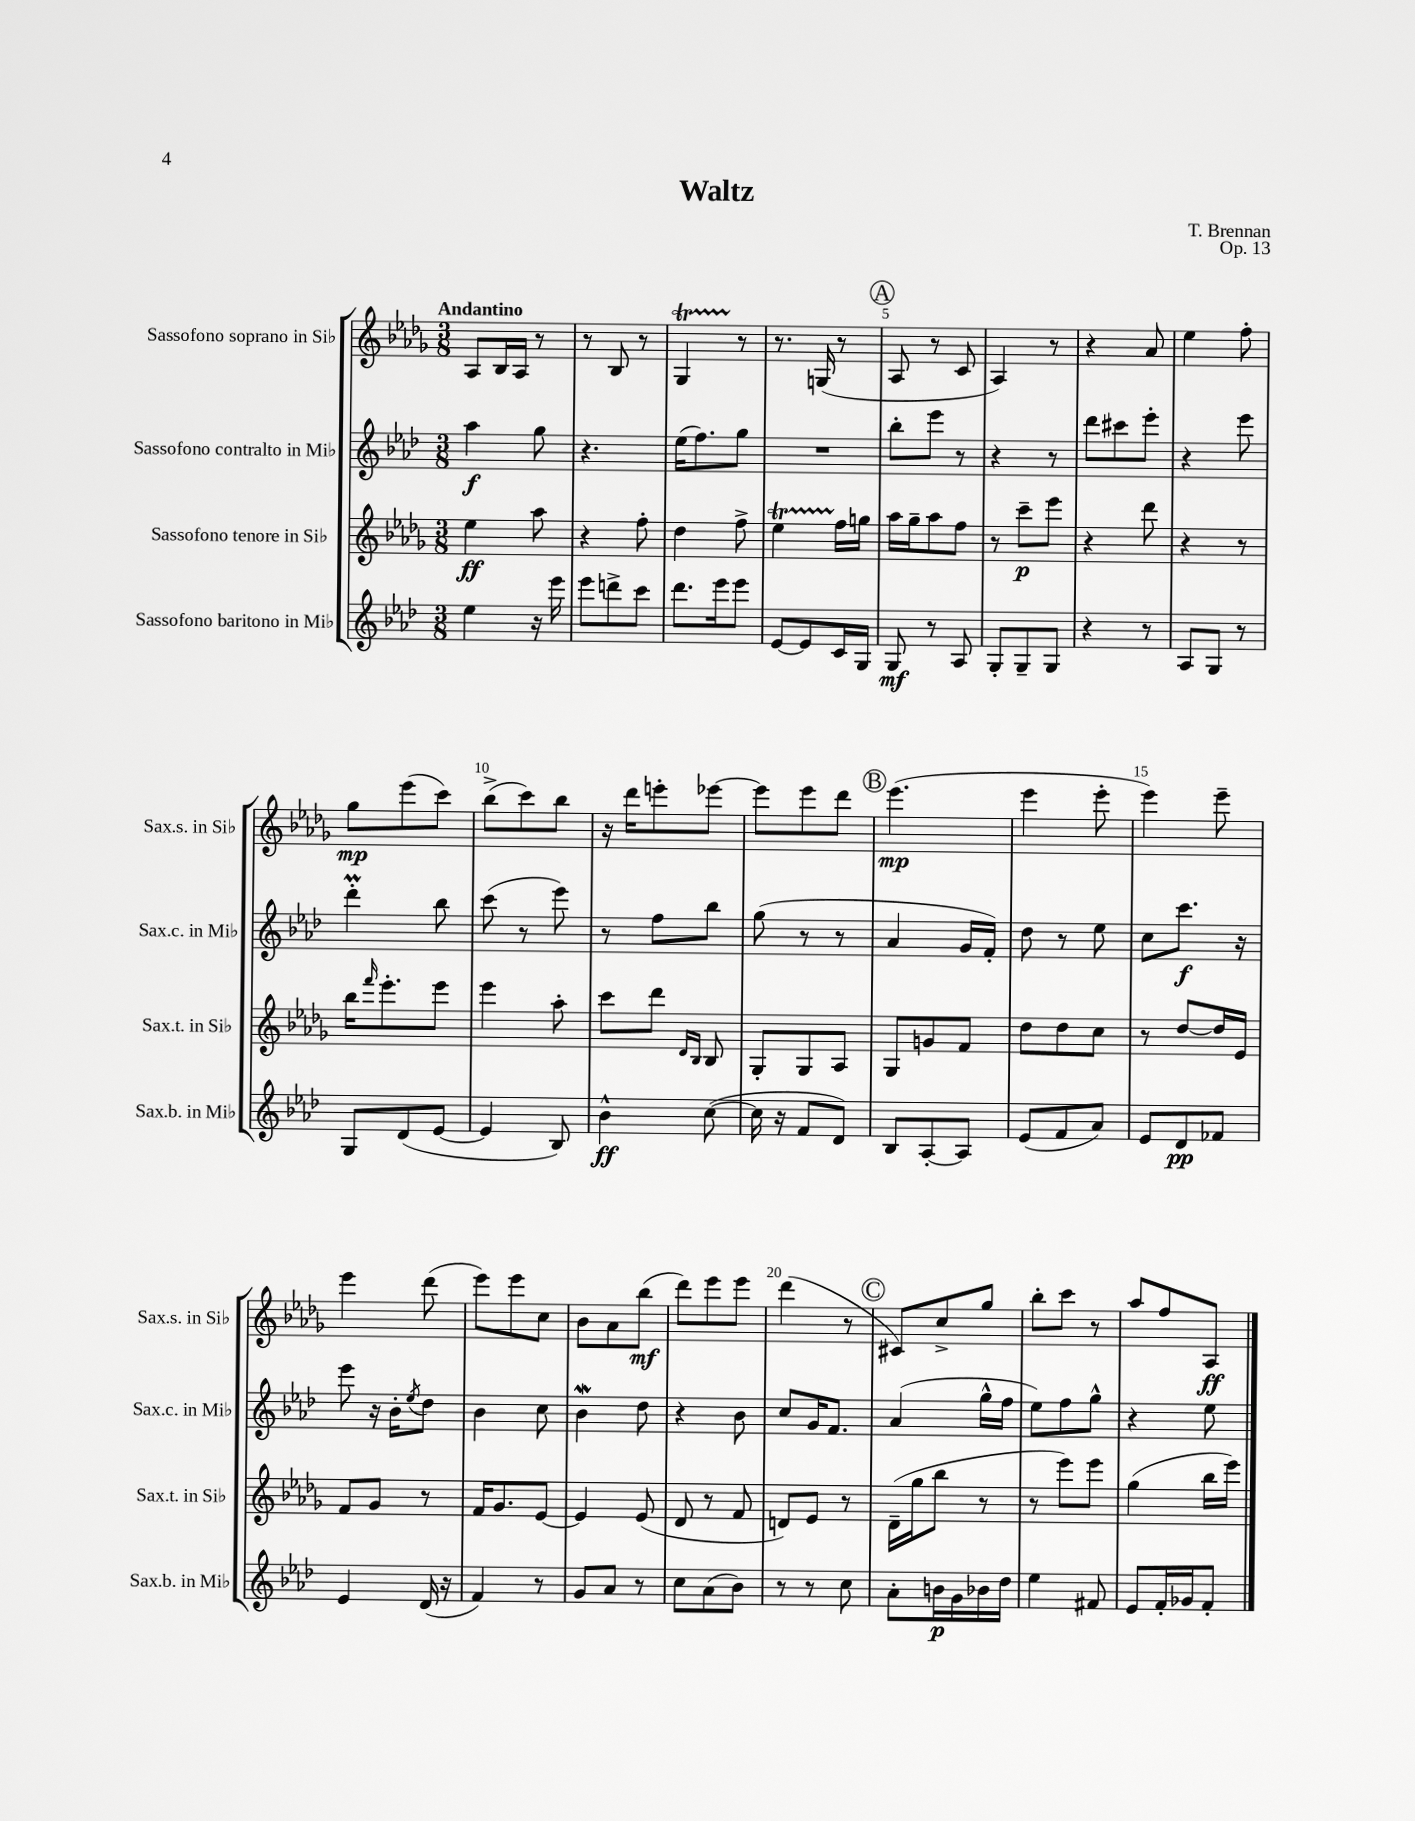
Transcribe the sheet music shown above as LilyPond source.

\header { title = "Waltz" composer = "T. Brennan" opus = "Op. 13" }
<<
\new StaffGroup <<
\new Staff = "s0" \with { instrumentName = "Sassofono soprano in Sib" shortInstrumentName = "Sax.s. in Sib" } {
    \clef treble \key des \major \numericTimeSignature \time 3/8 \tempo "Andantino"
    aes8 bes16 aes16 r8 |
    r8 bes8 r8 |
    ges4\startTrillSpan r8\stopTrillSpan |
    r8. g16( r8 |
    \mark \markup { \circle "A" } aes8 r8 c'8 |
    aes4) r8 |
    r4 aes'8 |
    ees''4 f''8-. |
    ges''8\mp ees'''8( c'''8) |
    bes''8->( c'''8) bes''8 |
    r16 des'''16 e'''8-. ees'''8~ |
    ees'''8 ees'''8 des'''8 |
    \mark \markup { \circle "B" } ees'''4.\mp( |
    ees'''4 ees'''8-. |
    ees'''4) ees'''8-- |
    ees'''4 des'''8( |
    ees'''8) ees'''8 c''8 |
    bes'8 aes'8 bes''8\mf( |
    des'''8) ees'''8 ees'''8 |
    des'''4( r8 |
    \mark \markup { \circle "C" } cis'8) c''8-> ges''8 |
    bes''8-. c'''8 r8 |
    aes''8 f''8 aes8\ff \bar "|." |
}
\new Staff = "s1" \with { instrumentName = "Sassofono contralto in Mib" shortInstrumentName = "Sax.c. in Mib" } {
    \clef treble \key aes \major \numericTimeSignature \time 3/8
    aes''4\f g''8 |
    r4. |
    ees''16( f''8.) g''8 |
    R4. |
    \mark \markup { \circle "A" } bes''8-. ees'''8 r8 |
    r4 r8 |
    des'''8 cis'''8 ees'''8-. |
    r4 ees'''8 |
    des'''4-.\prall bes''8 |
    c'''8( r8 ees'''8) |
    r8 f''8 bes''8 |
    g''8( r8 r8 |
    \mark \markup { \circle "B" } aes'4 g'16 f'16-.) |
    des''8 r8 ees''8 |
    c''8 c'''8.\f r16 |
    ees'''8 r16 bes'16-. \acciaccatura { ees''8 } des''8 |
    bes'4 c''8 |
    bes'4\mordent des''8 |
    r4 bes'8 |
    c''8 g'16 f'8. |
    \mark \markup { \circle "C" } aes'4( g''16-^ f''16 |
    ees''8) f''8 g''8-^ |
    r4 ees''8 \bar "|." |
}
\new Staff = "s2" \with { instrumentName = "Sassofono tenore in Sib" shortInstrumentName = "Sax.t. in Sib" } {
    \clef treble \key des \major \numericTimeSignature \time 3/8
    ees''4\ff aes''8 |
    r4 f''8-. |
    des''4 f''8-> |
    ees''4\startTrillSpan f''16\stopTrillSpan g''16 |
    \mark \markup { \circle "A" } aes''16 ges''16-- aes''8 f''8 |
    r8 c'''8--\p ees'''8 |
    r4 des'''8 |
    r4 r8 |
    bes''16 \grace { f'''16 } ees'''8.-. ees'''8 |
    ees'''4 aes''8-. |
    c'''8 des'''8 \grace { des'16 bes16 } bes8 |
    ges8-. ges8 aes8 |
    \mark \markup { \circle "B" } ges8 g'8 f'8 |
    des''8 des''8 c''8 |
    r8 des''8~ des''16 ees'16 |
    f'8 ges'8 r8 |
    f'16 ges'8. ees'8~ |
    ees'4 ees'8( |
    des'8 r8 f'8 |
    d'8) ees'8 r8 |
    \mark \markup { \circle "C" } des'16--( ges''16 bes''8 r8 |
    r8 ees'''8) ees'''8 |
    ges''4( bes''16 ees'''16) \bar "|." |
}
\new Staff = "s3" \with { instrumentName = "Sassofono baritono in Mib" shortInstrumentName = "Sax.b. in Mib" } {
    \clef treble \key aes \major \numericTimeSignature \time 3/8
    ees''4 r16 ees'''16 |
    ees'''8 d'''8-> c'''8 |
    des'''8. ees'''16 ees'''8 |
    ees'8~ ees'8 c'16 g16 |
    \mark \markup { \circle "A" } g8\mf r8 aes8 |
    g8-. g8-- g8 |
    r4 r8 |
    aes8 g8 r8 |
    g8 des'8( ees'8~ |
    ees'4 bes8) |
    bes'4-^\ff c''8~( |
    c''16 r16 f'8 des'8) |
    \mark \markup { \circle "B" } bes8 aes8~-. aes8 |
    ees'8( f'8 aes'8) |
    ees'8 des'8\pp fes'8 |
    ees'4 des'16( r16 |
    f'4) r8 |
    g'8 aes'8 r8 |
    c''8 aes'8( bes'8) |
    r8 r8 c''8 |
    \mark \markup { \circle "C" } aes'8-. b'16\p g'16 bes'16 des''16 |
    ees''4 fis'8 |
    ees'8 f'16-. ges'16 f'8-. \bar "|." |
}
>>
>>
\layout { \context { \Score \override BarNumber.break-visibility = ##(#f #t #t) barNumberVisibility = #(every-nth-bar-number-visible 5) } }
